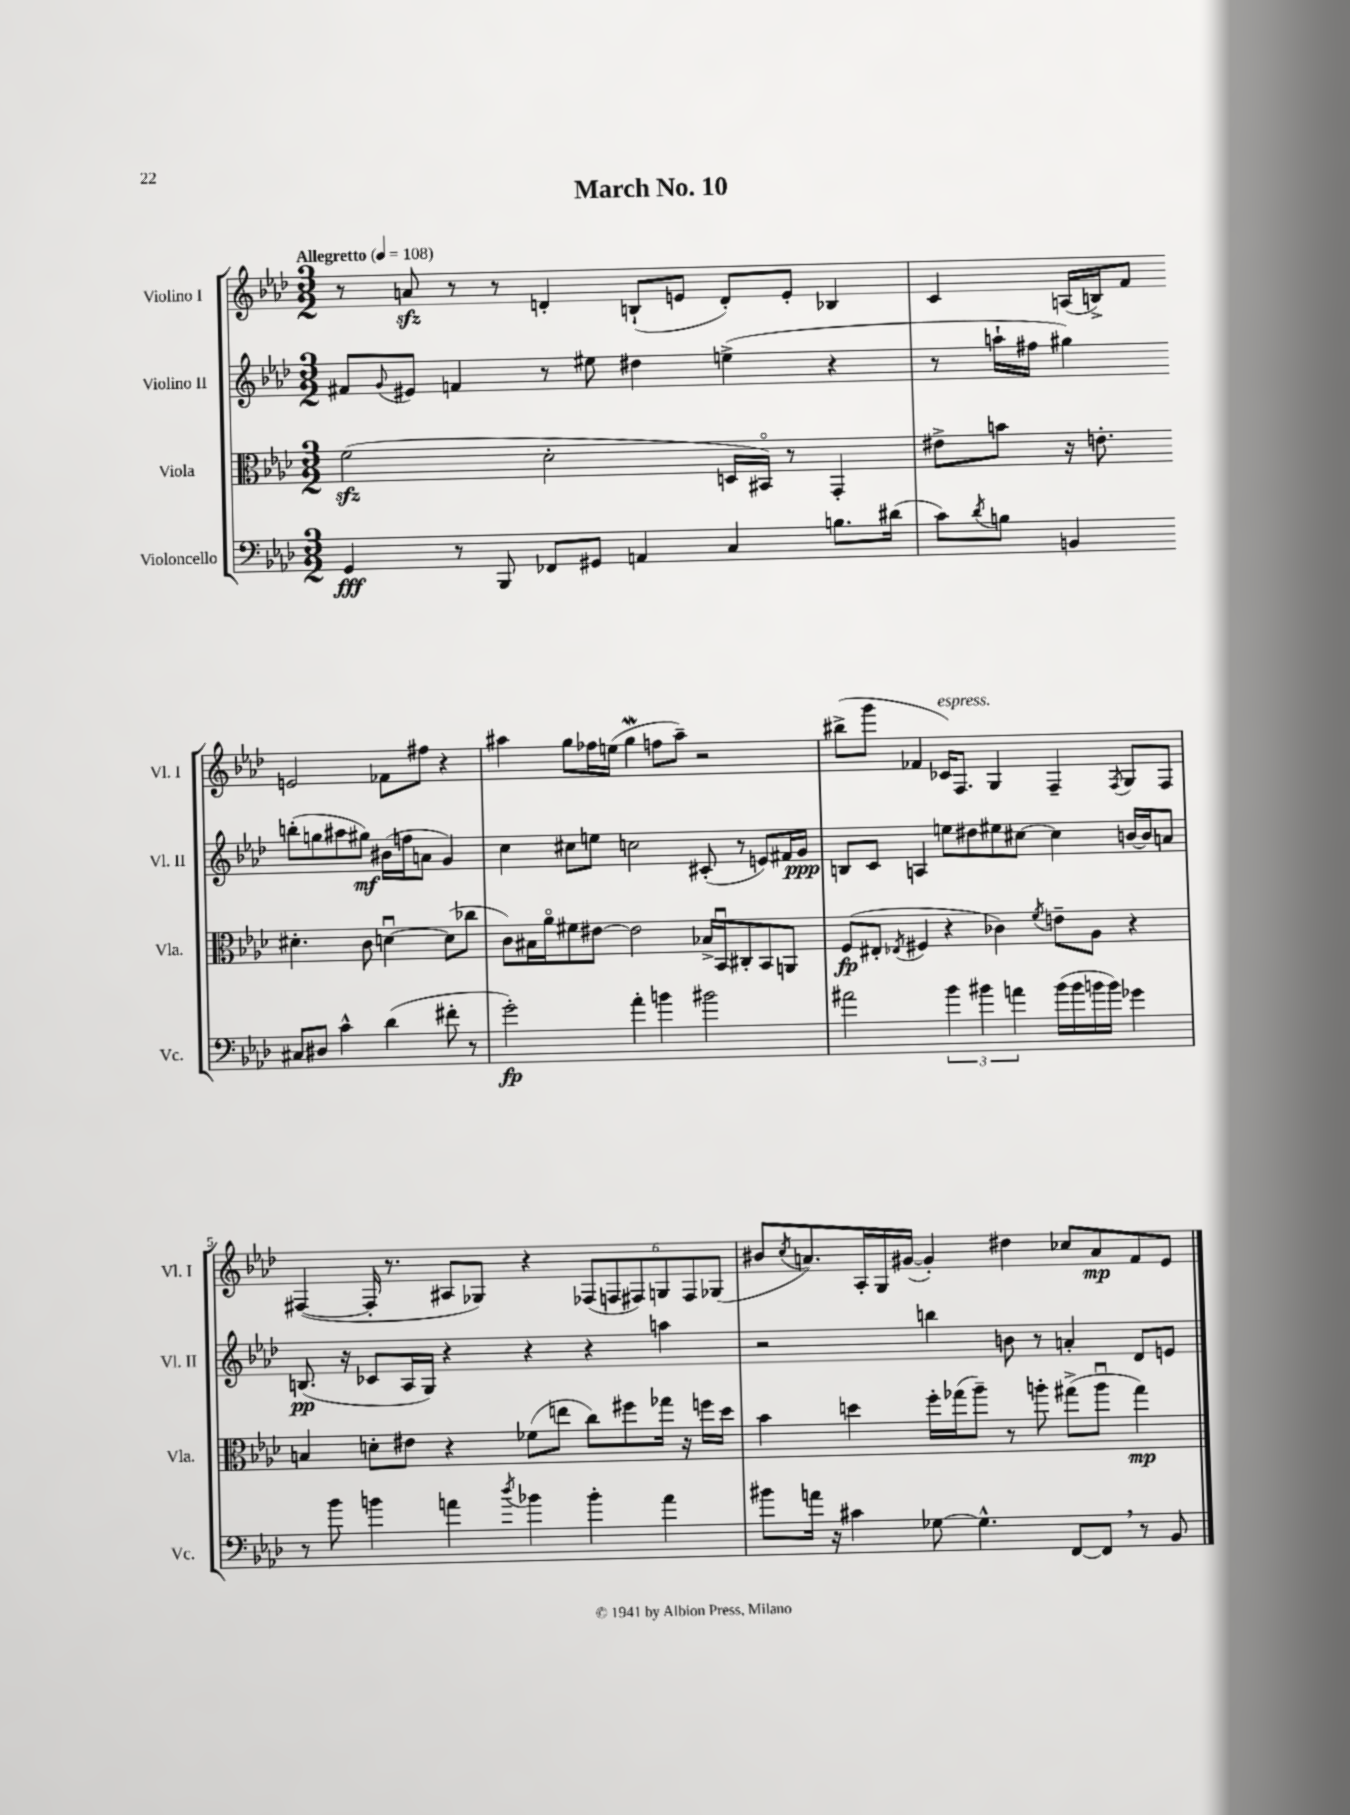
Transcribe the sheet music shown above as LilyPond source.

\header { title = "March No. 10" }
<<
\new StaffGroup <<
\new Staff = "s0" \with { instrumentName = "Violino I" shortInstrumentName = "Vl. I" } {
    \clef treble \key aes \major \numericTimeSignature \time 3/2 \tempo "Allegretto" 4 = 108
    r8 a'8\sfz r8 r8 d'4-. b8-!( e'8 d'8-.) e'8-. bes4 |
    c'4 a16( b16->) f'8 e'2 fes'8 fis''8 r4 |
    ais''4 g''8 fes''16 e''16( g''4\mordent f''8 ais''8--) r2 |
    bis''8->( g'''8 fes'4 ces'16^\markup { \italic "espress." }) f8. g4 f4-- \acciaccatura { f8 } g8 f8 |
    fis4~( fis16-. r8. ais8 ges8) r4 \tuplet 6/4 { fes8( f8 fis8) g8 fis8 ges8( } |
    bis'8 \acciaccatura { c''8 } a'8.) aes16-. g16 gis'16~( gis'4-.) dis''4 ces''8 a'8\mp f'8 ees'8 \bar "|." |
}
\new Staff = "s1" \with { instrumentName = "Violino II" shortInstrumentName = "Vl. II" } {
    \clef treble \key aes \major \numericTimeSignature \time 3/2
    fis'8 \appoggiatura { g'8 } eis'8 f'4 r8 eis''8 dis''4 e''4->( r4 |
    r8 a''16-! fis''16 gis''4) b''8-.( g''8 ais''8 gis''8\mf) bis'16( f''16 a'8 g'4) |
    c''4 cis''8 e''8 c''2 cis'8-.( r8 e'8) fis'16 g'16\ppp |
    b8 c'8 a4 e''8 dis''8 eis''8 cis''8~ cis''4 b'16~ b'16 a'8 |
    b8.\pp( r16 ces'8 aes16 g16) r4 r4 r4 a''4 |
    r2 b''4 b'8 r8 a'4-. des'8 e'8 \bar "|." |
}
\new Staff = "s2" \with { instrumentName = "Viola" shortInstrumentName = "Vla." } {
    \clef alto \key aes \major \numericTimeSignature \time 3/2
    f'2\sfz( des'2-. d16 bis,16\flageolet) r8 g,4-. |
    eis'8-> b'8 r16 e'8.-. dis'4.-. c'8 d'4~\downbow d'8( ces''8 |
    c'8) bis16 aes'16\flageolet fis'8 eis'8~ eis'2 bes16-> bes,16\downbow cis8-. bes,8 a,8 |
    f8\fp( eis8-. \acciaccatura { ees8 } fis4 r4 ces'4) \acciaccatura { f'8 } e'8-- aes8 r4 |
    b4 d'8-. eis'8 r4 fes'8( e''8 c''8) fis''8 ges''16 r16 f''16 des''16 |
    bes'4 d''4 f''16-. ges''16( aes''8--) r8 a''8-. gis''8->( a''8\downbow gis''4\mp) \bar "|." |
}
\new Staff = "s3" \with { instrumentName = "Violoncello" shortInstrumentName = "Vc." } {
    \clef bass \key aes \major \numericTimeSignature \time 3/2
    g,4\fff r8 bes,,8 fes,8 gis,8 a,4 c4 b8. dis'16( |
    c'8) \acciaccatura { des'8 } b8 b,4 cis8 dis8 c'4-^ des'4( fis'8-. r8 |
    g'2-.\fp) aes'4-. b'4 bis'2 |
    ais'2 \tuplet 3/2 { bes'4 bis'4 a'4 } bis'16( bis'16 b'16 b'16) ges'4 |
    r8 bes'8 b'4 a'4 \acciaccatura { des''8 } bes'4 bes'4-. a'4 |
    bis'8 a'16 r16 cis'4 ges8~ ges4.-^ f,8~ f,8 \breathe r8 bes,8 \bar "|." |
}
>>
>>
